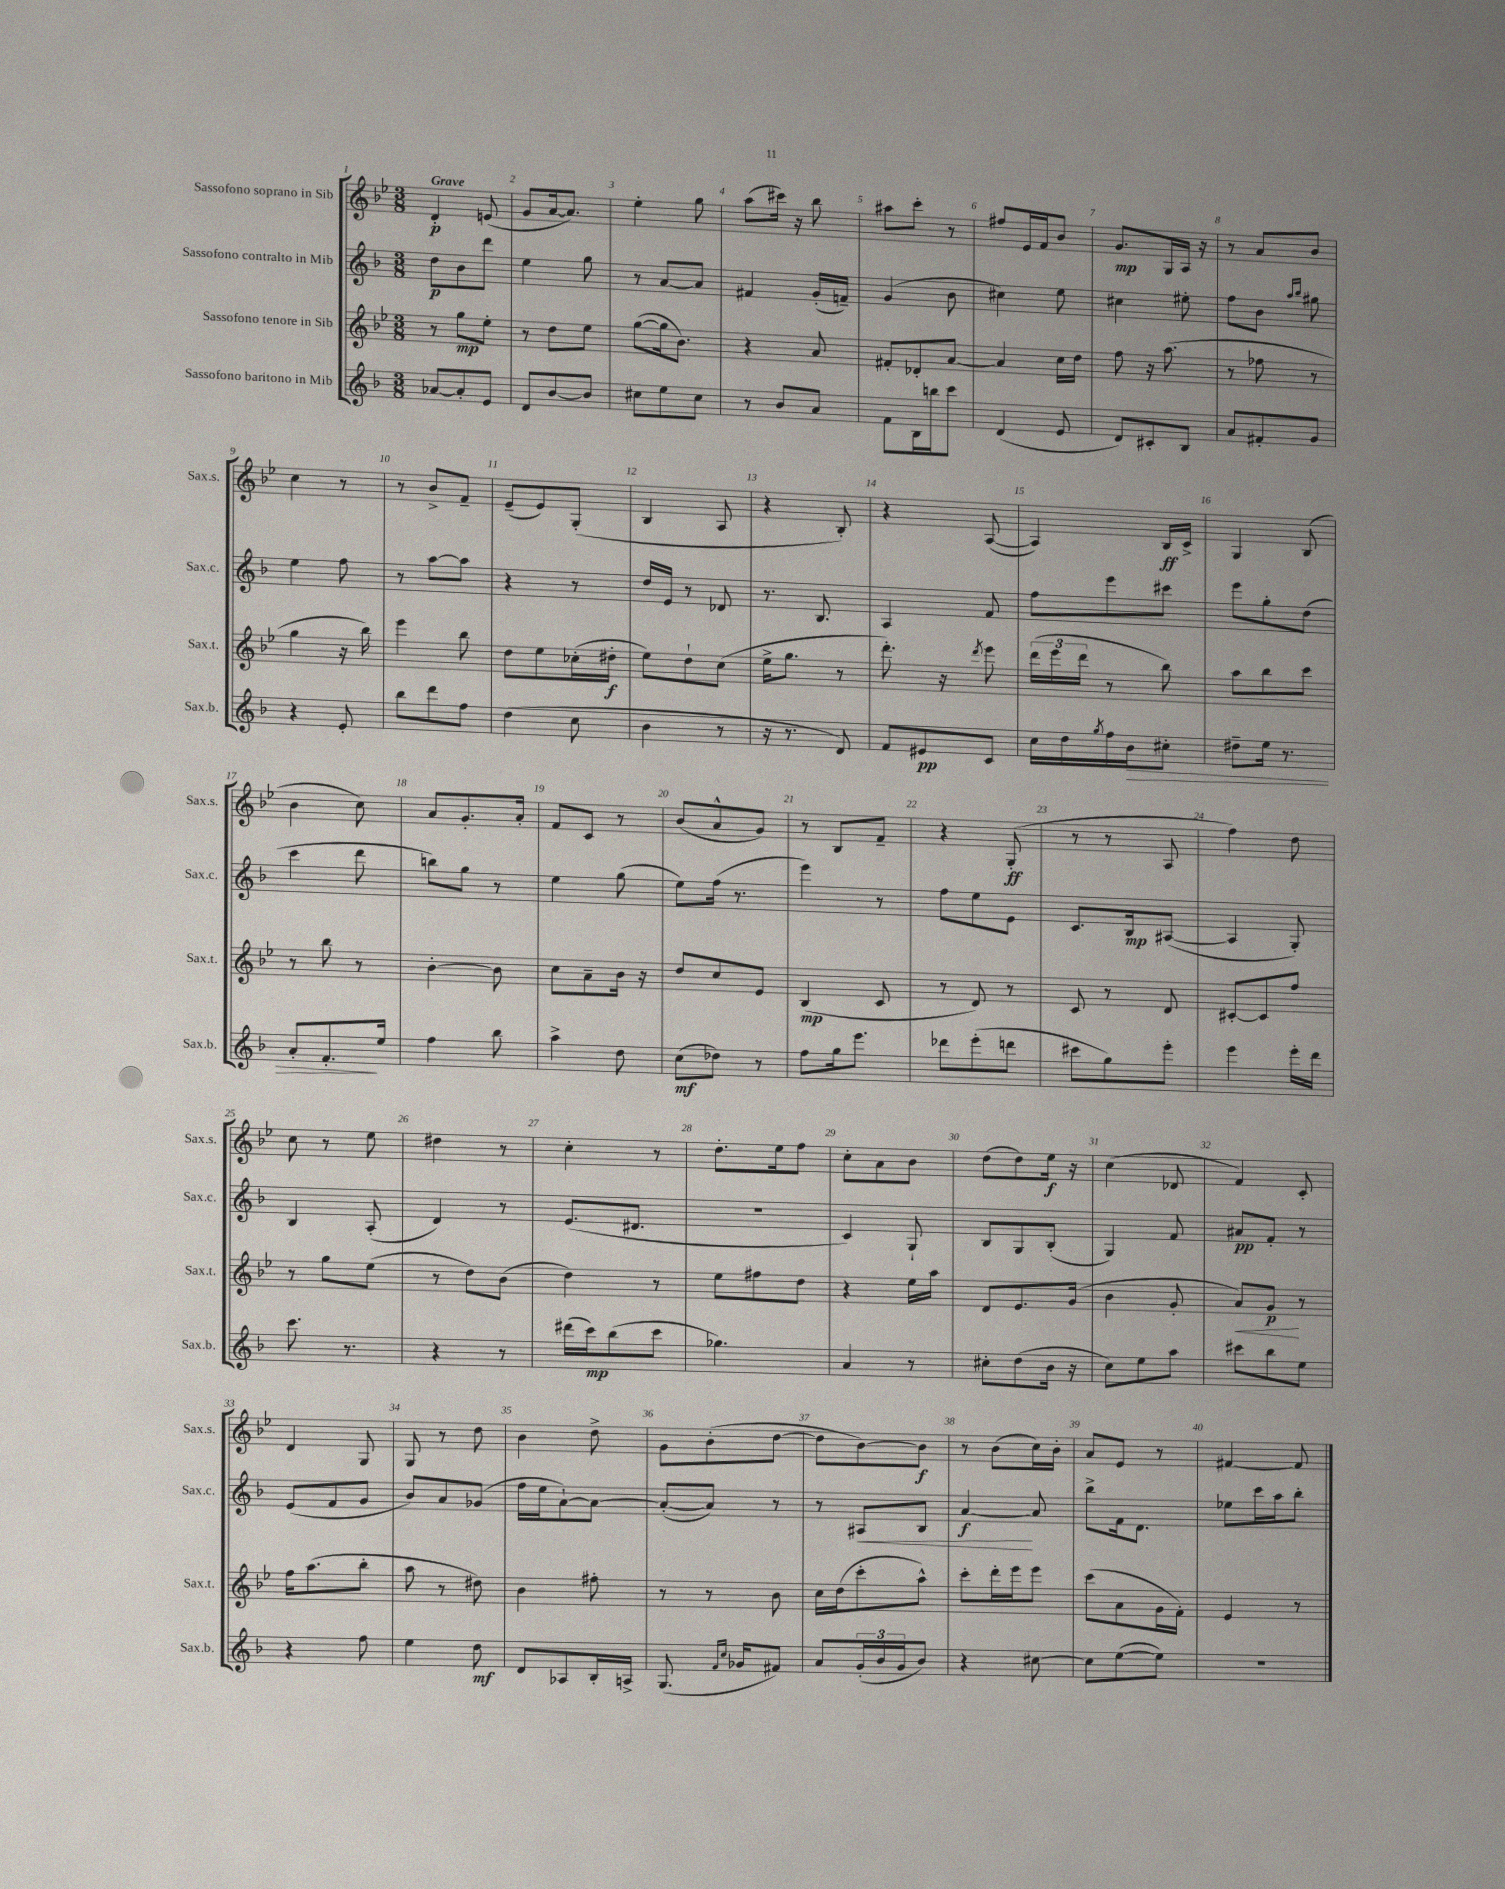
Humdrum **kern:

**kern	**kern	**kern	**kern
*staff4	*staff3	*staff2	*staff1
*clefG2	*clefG2	*clefG2	*clefG2
*k[b-]	*k[b-e-]	*k[b-]	*k[b-e-]
*M3/8	*M3/8	*M3/8	*M3/8
[8a-	8r	8dd	4d'
8a-']	8gg	8b-	.
8e	8ee-'	8ddd	(8e
=	=	=	=
8d	8r	4ee	8g
[8b-	8dd	.	[16a
.	.	.	8.a])
8b-]	8ee-	8gg	.
=	=	=	=
8cc#	([8gg	8r	4ee-'
8ee	16gg]	[8a	.
.	8.b-)	.	.
8cc#	.	8a]	8gg
=	=	=	=
8r	4r	4f#	(8aa
8b-	.	.	16ccc#)
.	.	.	16r
8a	8a	(16g'	8bb-
.	.	16f~)	.
=	=	=	=
8f	8f#'	(4g	8aa#
16B-	8d-'	.	8ccc'
16bb	.	.	.
8ccc	[8a	8b-	8r
=	=	=	=
(4d	4a]	4cc#)	8ff#
.	.	.	16e-
.	.	.	16f
8e	16cc	8ee	8b-
.	16dd	.	.
=	=	=	=
8d)	8ff	4cc#	8.g
8c#'	16r	.	.
.	(8.aa	.	16G
8B-	.	8ee#'	16A
.	.	.	16r
=	=	=	=
8a	8r	8ff	8r
8f#'	8ff-	8b-	8a
.	.	16qqaa	.
.	.	16qqbb-	.
8g	8r	8gg#	8b-
=	=	=	=
4r	4gg	4ee	4cc
8e'	16r	8ff	8r
.	16bb-)	.	.
=	=	=	=
8bb-	4eee-	8r	8r
8ddd	.	[8aa	8b-^
8ff	8bb-	8aa]	8f~
=	=	=	=
(4dd	8dd	4r	(8e-~
.	8ee-	.	8e-)
8cc	(16cc-'	8r	(8G'
.	16dd#'	.	.
=	=	=	=
4b-	8ee-)	16dd	4B-
.	.	16e	.
.	8dd`	8r	.
8r	(8cc	8d-	8A
=	=	=	=
16r	16ee-^	8.r	4r
8.r	8.gg	.	.
.	.	8.B-	.
8d)	8r	.	8B-')
=	=	=	=
8f	8.ddd')	4A	4r
8e#	.	.	.
.	16r	.	.
.	8qddd	.	.
8c	8eee-	8f	([8A
=	=	=	=
16cc	(24ddd	8ff	4A])
.	24eee-	.	.
16dd	.	.	.
.	24ddd	.	.
8qgg	.	.	.
16ff	8r	8eee	.
16b-	.	.	.
8cc#'	8bb-)	8ccc#	16B-
.	.	.	16c^
=	=	=	=
8dd#~	8aa	8eee	4G
16ee	8bb-	8gg'	.
8.r	.	.	.
.	8ccc	(8dd	(8B-
=	=	=	=
8a'	8r	4ccc	4b-
8.f'	8bb-	.	.
.	8r	8ddd	8cc)
16ee	.	.	.
=	=	=	=
4ff	[4b-'	8bb)	8a
.	.	8gg	8.g'
8bb-	8b-]	8r	.
.	.	.	16a'
=	=	=	=
4aa^	8cc	4ee	8f
.	8a~	.	8c
8dd	16b-	(8gg	8r
.	16r	.	.
=	=	=	=
(8cc	8dd	8ee)	(8b-
8dd-)	8cc	(16ff	8a^^
.	.	8.r	.
8r	8e-	.	8g)
=	=	=	=
8ff	(4B-	4eee)	8r
16gg	.	.	8B-
8.eee	.	.	.
.	8c	8r	8f~
=	=	=	=
8ddd-	8r	8ff	4r
(8eee'	8d)	8ee	.
8ddd	8r	8e	(8G'
=	=	=	=
8ccc#	8c	8.c	8r
8gg)	8r	.	8r
.	.	16B-	.
8eee'	8d	([8A#	8A
=	=	=	=
4eee	[8c#'	4A#]	4ff)
.	8c#]	.	.
16eee'	8ff	8G')	8dd
16ddd	.	.	.
=	=	=	=
8.ccc	8r	4B-	8cc
.	8gg	.	8r
8.r	.	.	.
.	(8ee-	(8A'	8ee-
=	=	=	=
4r	8r	4d)	4dd#
.	8dd)	.	.
8r	(8b-	8r	8r
=	=	=	=
(16ddd#	4dd)	(8.e	4cc'
16ccc)	.	.	.
(8bb-	.	.	.
.	.	8.d#	.
8ccc	8r	.	8r
=	=	=	=
4.gg-)	8ee-	4.r	8.dd'
.	8ff#	.	.
.	.	.	16ee-
.	8dd	.	8ff
=	=	=	=
4a	4r	4c)	8cc'
.	.	.	8a
8r	16ee-	8G`	8b-
.	16aa	.	.
=	=	=	=
8cc#'	8d	8B-	(8dd
(8dd	8.e-	8G	8dd)
16b-	.	(8B-'	16ee-
16r	(16g	.	16r
=	=	=	=
8cc)	4b-	4G)	(4cc
8ee	.	.	.
8aa	8g'	8f	8d-
=	=	=	=
8ccc#	8a)	8a#	4f)
8bb-	8g	8f'	.
8ee	8r	8r	8c'
=	=	=	=
4r	16ff	(8e	4d
.	(8.aa	.	.
.	.	8f	.
8ff	8bb-'	8g	8G
=	=	=	=
4ee	8aa	8b-)	8G
.	8r	8a	8r
8dd	8dd#)	(8g-	8dd
=	=	=	=
8d	4b-	16ff	4b-
.	.	16ee	.
8A-	.	[8a`)	.
16B-'	8ff#'	8a_	8dd^
16A^	.	.	.
=	=	=	=
(8.G	8r	(8a'_	8g
.	8r	8a])	(8b-'
16qqf	.	.	.
16qqcc	.	.	.
16g-	.	.	.
8f#)	8b-	8r	[8dd
=	=	=	=
8a	16cc	8r	8dd]
.	(16dd	.	.
(24g'	8ccc'	8A#	[8b-)
24b-	.	.	.
24g	.	.	.
8b-)	8aa^^)	8B-	8b-]
=	=	=	=
4r	8ccc'	[4a	8r
.	16ddd'	.	(8b-
.	16eee-	.	.
[8cc#	8eee-	8a]	16cc)
.	.	.	16b-'
=	=	=	=
8cc#]	(8ccc	8bb-^	8a
([8ee	8a	16f	8e-
.	.	8.d	.
8ee])	16g	.	8r
.	16f')	.	.
=	=	=	=
4.r	4e-	8ee-	[4f#
.	.	16ccc	.
.	.	16aa	.
.	8r	8bb-'	8f#]
==	==	==	==
*-	*-	*-	*-
